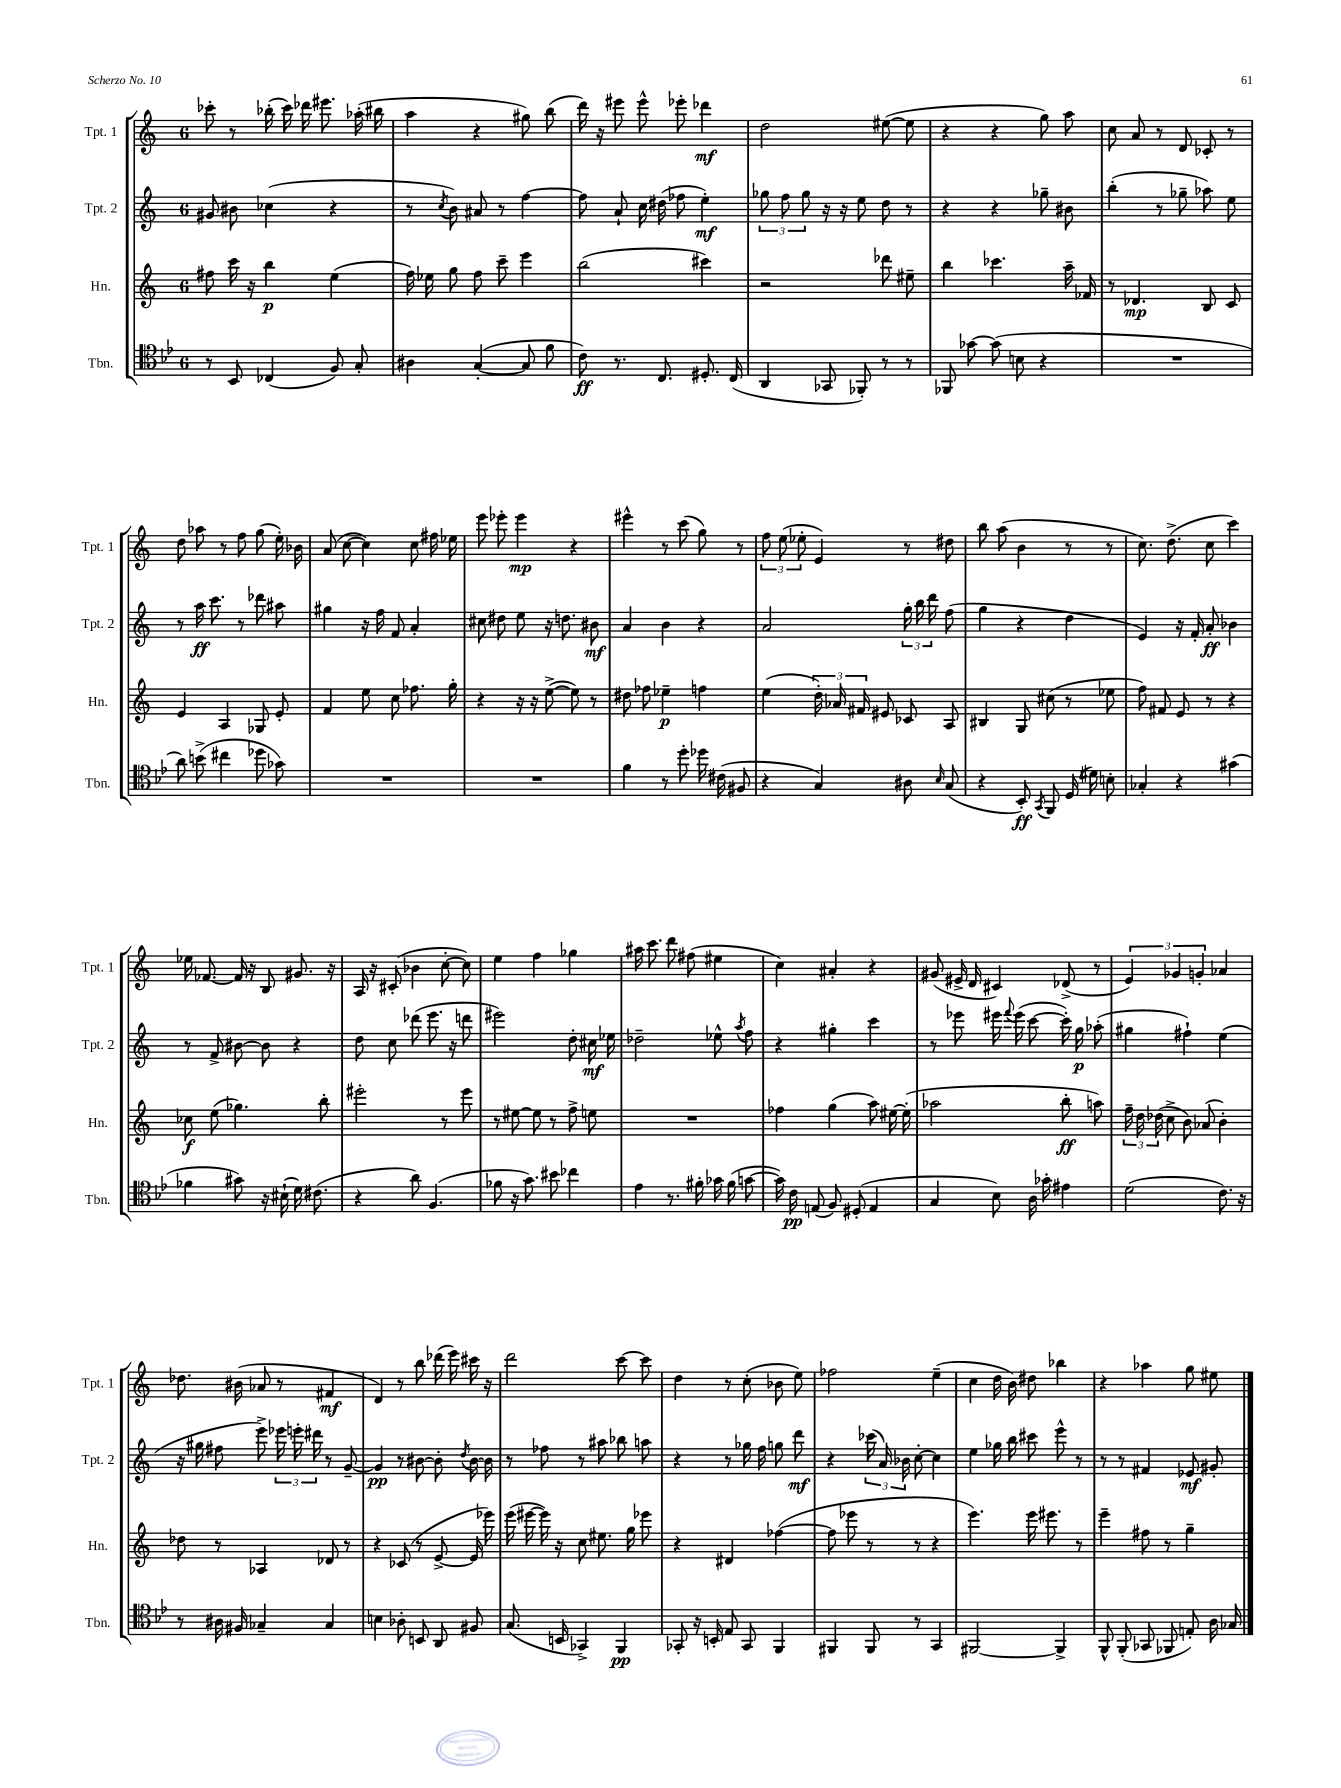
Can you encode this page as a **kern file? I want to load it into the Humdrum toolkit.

**kern	**kern	**kern	**kern
*staff4	*staff3	*staff2	*staff1
*clefC4	*clefG2	*clefG2	*clefG2
*k[b-e-]	*k[]	*k[]	*k[]
*M6/8	*M6/8	*M6/8	*M6/8
8r	8ff#	8g#	8ccc-'
8BB-	16ccc	8b#	8r
.	16r	.	.
(4C-	4bb	(4cc-	(16bb-'
.	.	.	16ccc-)
.	.	.	16ddd-
.	.	.	8.eee#
8F)	(4ee	4r	.
8G'	.	.	(16aa-'
.	.	.	16bb#
=	=	=	=
4A#	16ff)	8r	4aa
.	16ee-	.	.
.	.	8qcc	.
.	8gg	8b)	.
([4G'	8ff	8a#	4r
.	8ccc~	8r	.
8G]	4eee	[4ff	8gg#)
8f	.	.	(8bb
=	=	=	=
8c)	(2bb	8ff]	16ddd)
.	.	.	16r
8.r	.	8a`	8eee#
.	.	16cc	8eee#^^
8.C	.	(16dd#	.
.	.	8ff-	8eee-'
8.D#'	4ccc#)	4ee')	4ddd-
(16C	.	.	.
=	=	=	=
4AA	2r	12gg-	2dd
.	.	12ff	.
.	.	12gg-	.
8GG-	.	16r	.
.	.	16r	.
8FF-')	.	8ee	.
8r	8ddd-	8dd	([8ee#
8r	8ee#~	8r	8ee#]
=	=	=	=
8FF-	4bb	4r	4r
[8g-	.	.	.
(8g-]	4.ccc-	4r	4r
8B	.	.	.
4r	.	8gg-~	8gg)
.	16aa~	8b#	8aa
.	16f-	.	.
=	=	=	=
2.r	8r	(4bb'	8cc
.	4.d-	.	8a
.	.	8r	8r
.	.	8gg-~	8d
.	8B	8aa-)	8c-'
.	8c	8ee	8r
=	=	=	=
8a)	4e	8r	8dd
(8b^	.	16aa	8aa-
.	.	8.ccc	.
4cc#	4A	.	8r
.	.	8r	8ff
8dd-	8G-	8ddd-	(8gg
8g-)	8e'	8aa#	16ee')
.	.	.	16b-
=	=	=	=
2.r	4f	4gg#	(8a
.	.	.	[8cc
.	8ee	16r	4cc])
.	.	16ff	.
.	8cc	8f	.
.	8.ff-	4a'	8cc
.	.	.	16ff#
.	16gg'	.	16ee-
=	=	=	=
2.r	4r	8cc#	8eee
.	.	8dd#	8eee-'
.	16r	8ee	4eee-
.	16r	.	.
.	([8ee^	16r	.
.	.	8.dd	.
.	8ee])	.	4r
.	8r	8b#	.
=	=	=	=
4f	8dd#	4a	4eee#^^
.	8ff-	.	.
8r	4ee-~	4b	8r
8dd'	.	.	(8ccc
16dd-	4ff	4r	8gg)
(16c#	.	.	.
8F#	.	.	8r
=	=	=	=
4r	(4ee	2a	12ff
.	.	.	(12ee
.	.	.	12ee-'
4G)	24dd')	.	4e)
.	24a-	.	.
.	24f#	.	.
.	8e#	.	.
8A#	8c-	24gg'	8r
.	.	24bb	.
.	.	24ddd	.
16qqB-	.	.	.
(8G	8A	(8ff	8dd#
=	=	=	=
4r	4B#	4gg	8bb
.	.	.	(8aa
8BB-')	8G	4r	4b
8qGG	.	.	.
8FF	(8cc#	.	.
(16D	8r	4dd	8r
16d#)	.	.	.
8B'	8ee-	.	8r
=	=	=	=
4G-'	8ff)	4e)	8.cc)
.	8f#	.	.
.	.	.	(8.dd^
4r	8e	16r	.
.	.	16f'	.
.	8r	8a'	8cc
(4g#	4r	4b-	4ccc)
=	=	=	=
4f-	8cc-	8r	16ee-
.	.	.	[8.f-
.	(8ee	8f^	.
8g#)	4.gg-)	[8b#	16f-]
.	.	.	16r
16r	.	8b#]	8B
(16B#`	.	.	.
16d)	.	4r	8.g#
(8.c#	.	.	.
.	8bb'	.	.
.	.	.	16r
=	=	=	=
4r	2eee#'	8dd	16A
.	.	.	16r
.	.	8cc	(8c#'
8a)	.	(8ddd-	4b-
(4.F	.	8.eee	.
.	8r	.	[8cc'
.	.	16r	.
.	8eee#	8ddd	8cc])
=	=	=	=
8f-	8r	2eee#)	4ee
16r	[8ee#	.	.
8.g)	.	.	.
.	8ee#]	.	4ff
8b#	8r	.	.
4cc-	8ff^	8dd'	4gg-
.	8ee	16cc#	.
.	.	16ee-	.
=	=	=	=
4e-	2.r	2dd-~	16aa#
.	.	.	8.ccc
8.r	.	.	8ddd
.	.	.	(8ff#
16f#'	.	.	.
16g-	.	8ee-^^	4ee#
(16f#	.	.	.
.	.	8qaa	.
[8g	.	8ff	.
=	=	=	=
16g])	4ff-	4r	4cc)
16c	.	.	.
(8E	.	.	.
8F)	(4gg	4gg#'	4a#'
(8D#'	.	.	.
4E	8aa)	4ccc	4r
.	[16ee#	.	.
.	(16ee#']	.	.
=	=	=	=
4G	2aa-	8r	(8g#
.	.	8eee-	16e#^
.	.	.	16d
8B-)	.	16eee#	4c#)
.	.	8qqfff	.
.	.	(16eee#	.
16A	.	[8ccc	.
16g-'	.	.	.
4e#	8bb'	16ccc'])	(8d-^
.	.	16gg	.
.	8aa)	(8aa-'	8r
=	=	=	=
(2d	24ff~	4gg#	6e)
.	24dd	.	.
.	(24dd-	.	.
.	8cc^	.	.
.	.	.	6g-
.	8b)	4ff#`)	.
.	.	.	6g'
.	(8a-	.	.
8.c)	4b')	(4ee	4a-
16r	.	.	.
=	=	=	=
8r	8dd-	16r	8.dd-
.	.	16gg#	.
16A#	8r	8ff#	.
16F#	.	.	(16b#
4G-~	4A-	8eee^)	8a-
.	.	24eee-	8r
.	.	24eee'	.
.	.	24ddd#	.
4G-	8d-	8r	4f#
.	8r	[8g~	.
=	=	=	=
4B	4r	4g]	4d)
8A-'	(8c-	8r	8r
8BB	8r	[8b#	8bb
8AA	[8e^	8b#']	(16ddd-
.	.	.	16eee)
.	.	8qdd	.
8F#	16e]	[16b#	16ccc#
.	16eee-)	16b#]	16r
=	=	=	=
(8.G	(16eee	8r	2ddd
.	[16eee#	.	.
.	16eee#])	8ff-	.
16BB	16r	.	.
4GG-^)	8cc	8r	.
.	8.ee#	8aa#	.
4FF	.	8bb-	[8ccc
.	16gg	.	.
.	8eee-	8aa	8ccc]
=	=	=	=
8GG-'	4r	4r	4dd
16r	.	.	.
16BB'	.	.	.
8E-	4d#	8r	8r
8GG-	.	16gg-	(8cc'
.	.	16ff	.
4FF	([4ff-	8gg	8b-
.	.	8ddd	8ee)
=	=	=	=
4FF#	8ff-]	4r	2ff-
.	8eee-	.	.
8FF#	8r	(24ccc-	.
.	.	24a)	.
.	.	24b-	.
8r	8r	[8cc'	.
4GG	4r	4cc]	(4ee~
=	=	=	=
[2FF#	4.eee)	4ee	4cc
.	.	16gg-	16dd
.	.	16bb	16b)
.	16eee	8ccc#	8dd#
.	8.eee#	.	.
4FF#^]	.	8eee^^	4bb-
.	8r	8r	.
=	=	=	=
8FF^^	4eee~	8r	4r
(8FF'	.	8r	.
8GG-	8ff#	4f#	4aa-
8FF-	8r	.	.
8E')	4gg~	8e-	8gg
16A	.	8g#'	8ee#
16G-	.	.	.
==	==	==	==
*-	*-	*-	*-
